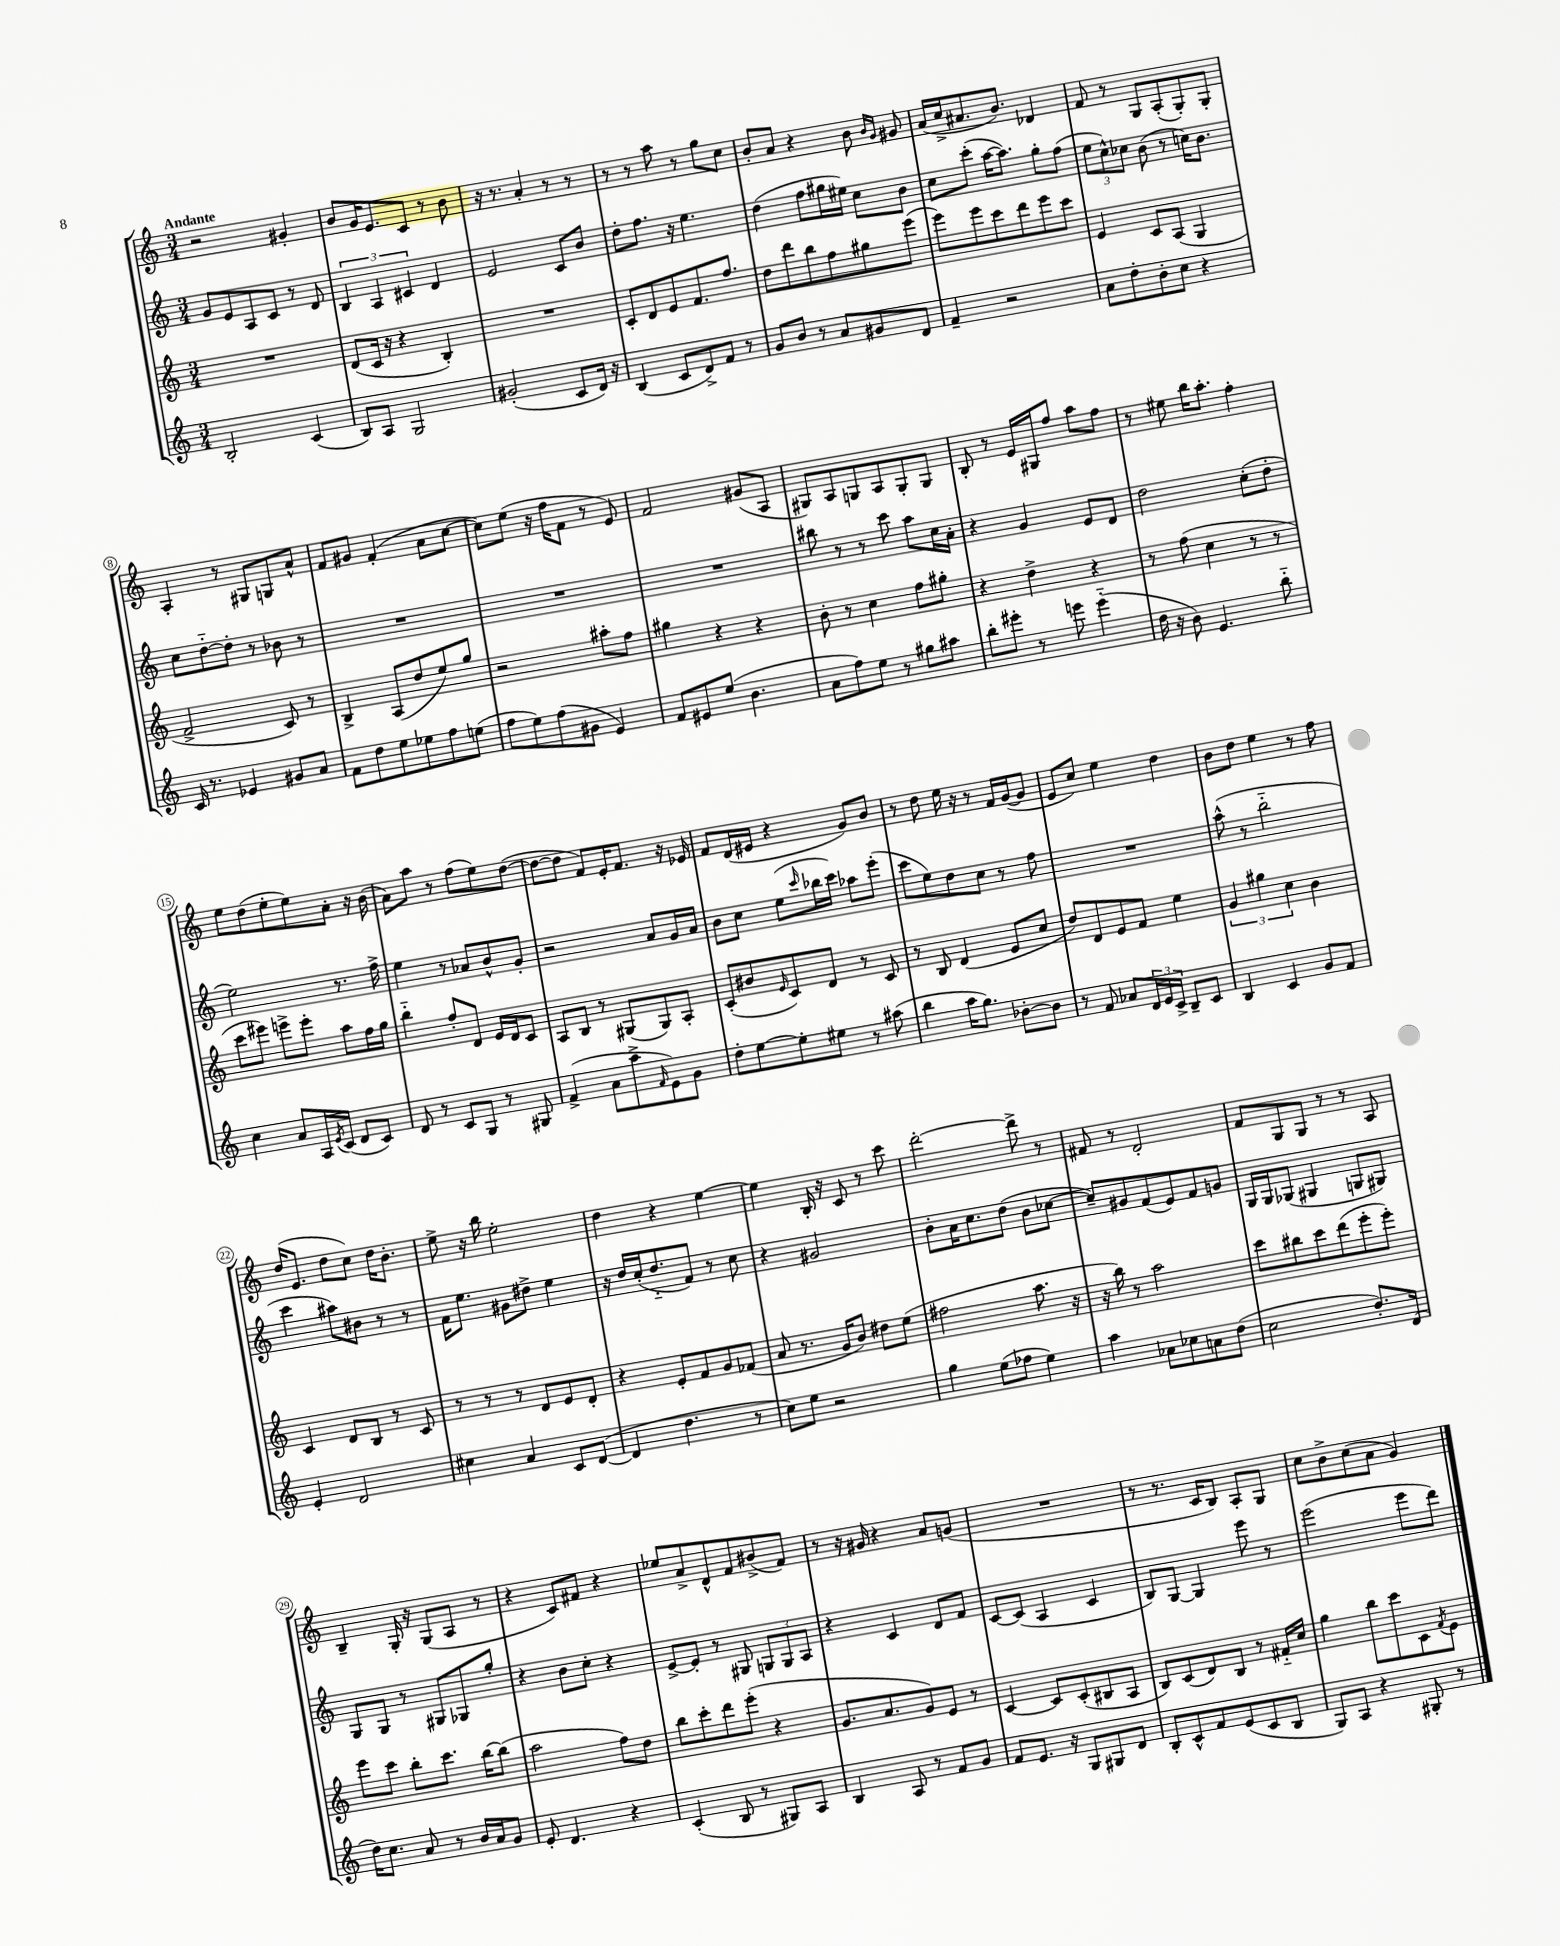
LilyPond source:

<<
\new StaffGroup <<
\new Staff = "s0" {
    \clef treble \key c \major \numericTimeSignature \time 3/4 \tempo "Andante"
    r2 gis'4-. |
    b'8 g'16 e'8. c'8 r8 b'8 |
    r16 r8. a'4-. r8 r8 |
    r8 r8 a''8 r8 g''8 c''8 |
    b'8-. a'8 r4 b'8 \grace { b'16 g'16 } gis'8 |
    a'16( c''16-> ais'8. b'8.) des'4 |
    f'8 r8 g8 a8-.( g8-.) g8-. |
    a4-. r8 gis8 g8 a'8-^ |
    f'8 gis'8 f'4-.( a'8 c''8~ |
    c''8) e''8( r16 f''16 f'8 r8 e'8) |
    f'2 gis'8( a8 |
    gis8) a8 g8 a8 g8-. g8 |
    b8-. r8 e'16 gis16 f''8 a''8 f''8 |
    r8 eis''8 b''16 a''8.-. f''4-. |
    e''8 d''8( e''8-. e''8) a'8-. r16 b'16( |
    a'8) a''8 r8 f''8( e''8) d''8~( |
    d''8~ d''8 f'8) e'16-. f'8. r16 ees'16 |
    f'8 d'16( eis'16 r4 g'8) b'8 |
    r8 d''8 e''16 r16 r8 f'16 g'16~( g'8 |
    e'8 c''8) e''4 d''4 |
    b'8 d''8 e''4 r8 f''8 |
    d''16( e'8. d''8 c''8) d''16 b'8.-. |
    e''8-> r16 b''16 e''2-. |
    d''4 r4 e''4~ |
    e''4 b16-. r16 c'8 r8 c'''8 |
    d'''2~-. d'''8-> r8 |
    fis'8 r8 d'2-. |
    f'8 g8 g8 r8 r8 a8 |
    b4-- g16-. r16 g8( a8 r8 |
    r4 c'8) fis'8 r4 |
    ees''8 a'8-> d'8-^ f'8 bis'8->( f'8) |
    r8 r16 gis'16 r4 a'8 g'8( |
    R2. |
    r8 r8. c'16 b8) a8-. g8 |
    c''8 b'8-> c''8( a'8 g'4) \bar "|." |
}
\new Staff = "s1" {
    \clef treble \key c \major \numericTimeSignature \time 3/4
    g'8 e'8 a8 c'8 r8 d'8 |
    \tuplet 3/2 { b4 a4 cis'4 } d'4 |
    e'2 c'8 b'8 |
    d''8-. f''8. r16 e''4. |
    d''4( f''8 gis''16 eis''16) c''8 b'8 |
    c''8 c'''8-.( a''16~ a''8.) g''8-. f''8( |
    \tuplet 3/2 { e''8 c''8-^) ces''8 } b'8( r8 c''16) b'8. |
    c''8 d''8~-_ d''8-. r8 bes'8 r8 |
    R2. |
    R2. |
    R2. |
    bis''8 r8 r8 c'''8 a''8 c''16 a'16-. |
    r4 g'4 e'8 d'8 |
    d''2 c''8-.( d''8-. |
    e''2) r8. f''16-> |
    e''4 r8 aes'8 b'8-^ g'8-. |
    r2 a'8 g'16 a'16 |
    b'8 c''8 e''8( \grace { c'''16 } bes''16 c'''16) aes''8 e'''8-.( |
    c'''8 e''8) d''8 c''8 r8 f''8 |
    R2. |
    a''8-^( r8 b''2-_ |
    c'''4 ais''8) bis'8 r8 r8 |
    f'16 e''8. gis'8 dis''8-> e''4 |
    r16 d''16 c''16-.( d''8.-_ f'8) r8 c''8 |
    r4 gis'2 |
    b'8-. a'16 c''8. d''8( b'8 ces''8~ |
    ces''8--) gis'8 f'8( e'8) f'8 g'8 |
    g16 g16 ges8( gis4 g8 gis8) |
    g8 g8 r8 gis8 ges8 g''8-. |
    r4 b'8 c''8-. r4 |
    e'8~-> e'8-. r8 gis8 \tuplet 3/2 { g8 g8 a8 } |
    r4 c'4 d'8 f'8 |
    c'8~ c'8( a4 c'4 |
    b8) g8~ g4 e'''8 r8 |
    e'''2( e'''8 d'''8) \bar "|." |
}
\new Staff = "s2" {
    \clef treble \key c \major \numericTimeSignature \time 3/4
    R2. |
    d'8( c'16 r16 r4 b4-.) |
    R2. |
    c'8-. d'8 e'8 f'8. f''8. |
    d''8 d'''8 b''8 f''8 gis''8 e'''8( |
    e'''8) e'''8 c'''8 d'''8 e'''8 c'''8 |
    e'4 c'8 a8( g4 |
    f'2-> c'8) r8 |
    b4-> a8( d''8 e''8) g''8 |
    r2 ais''8-. f''8 |
    gis''4 r4 r4 |
    b'8-. r8 c''4 f''8 gis''8-. |
    r4 d''4-> r4 |
    r8 f''8( c''4 r8 r8 |
    c'''8 eis'''8) e'''8-> e'''8-. a''8 f''16 g''16 |
    b''4-_ f''8-. d'8 e'16 d'16 c'8 |
    a8 b8 r8 gis8( gis8) a8-. |
    c'8-.( bis'8 \grace { e'16 } c'8) d'8 r8 c'8 |
    r8 b8 d'4( e'8 c''8 |
    d''8) d'8 e'8 f'8 e''4 |
    \tuplet 3/2 { g'4 gis''4 c''4 } b'4 |
    c'4 d'8 b8 r8 c'8 |
    r8 r8 r8 d'8 e'8 d'8-. |
    r4 e'8-. f'8 g'8 fes'8( |
    a'8 r8. g'16 b'8) dis''8 e''8( |
    fis''2 a''8. r16 |
    r16 b''16) r8 a''2 |
    c'''8 bis''8 c'''8 d'''8( e'''8-. e'''8-.) |
    e'''8 c'''8 b''8-. c'''8. b''16~ b''8( |
    a''2 f''8) d''8 |
    b''8 c'''8-. d'''8 e'''8-.( r4 |
    g'8. a'8. g'8) e'8 r8 |
    c'4~ c'8 c'8-.( bis8 a8 |
    b8) c'8( d'8) b8 r8 fis'16-_ c''16 |
    g''4 b''8 c'''8 c'8 \acciaccatura { f'8 } e'8 \bar "|." |
}
\new Staff = "s3" {
    \clef treble \key c \major \numericTimeSignature \time 3/4
    b2-. c'4( |
    b8) a8 g2 |
    gis'2-.( c'8 d'16) r16 |
    b4( c'8 d'8->) f'8 r8 |
    g'8 b'8 r8 a'8 gis'8 d'8 |
    f'4-- r2 |
    a'8 d''8-. b'8-. c''8 r4 |
    c'16 r8. ees'4 gis'8 a'8 |
    f'8 d''8 e''8 ees''8 f''8 e''8( |
    f''8 e''8) f''8( gis'8 e'4) |
    f'8 eis'8 e''8( b'4. |
    a'8 f''8) e''8 r8 gis''8 ais''8 |
    b''8-. eis'''8-. r8 e'''8 e'''4-_( |
    d''16 r16 b'8) e'4. b''8-_ |
    c''4 a'8 a16 \acciaccatura { e'8 } c'16( d'8 c'8) |
    d'8 r8 c'8 g8 r8 gis8 |
    f'4->( a'8 a''8-> \grace { f'16 } e'8) g'8 |
    d''8-. e''8~ e''8-. eis''8 r8 ais''8( |
    b''4 a''16 g''8.) bes'8~-. bes'8 |
    r8 f'8 aes'8 \tuplet 3/2 { d'16 e'16 c'16-> } b8-- c'8 |
    b4 c'4 g'8 f'8 |
    e'4-. d'2 |
    cis''4 a'4 c'8 d'8~( |
    d'4 d''4. r8 |
    c''8) e''8 r2 |
    g''4 e''8( fes''8 e''4) |
    a''4 aes'8 ces''8 a'8 d''8( |
    c''2 d''8.-.) d'16( |
    d''16) c''8. a'8 r8 b'16 a'16 g'8 |
    e'8-. d'4. r4 |
    c'4-.( b8 r8 gis8) a8 |
    b4 a8 r8 f'8 g'8 |
    f'8 e'8. r16 g8 gis8 d'8 |
    b8-. c'8-^ f'8 e'8( c'8 b8 |
    g8) a8 r4 gis8-. r8 \bar "|." |
}
>>
>>
\layout { \context { \Score \override BarNumber.stencil = #(make-stencil-circler 0.1 0.3 ly:text-interface::print) } }
